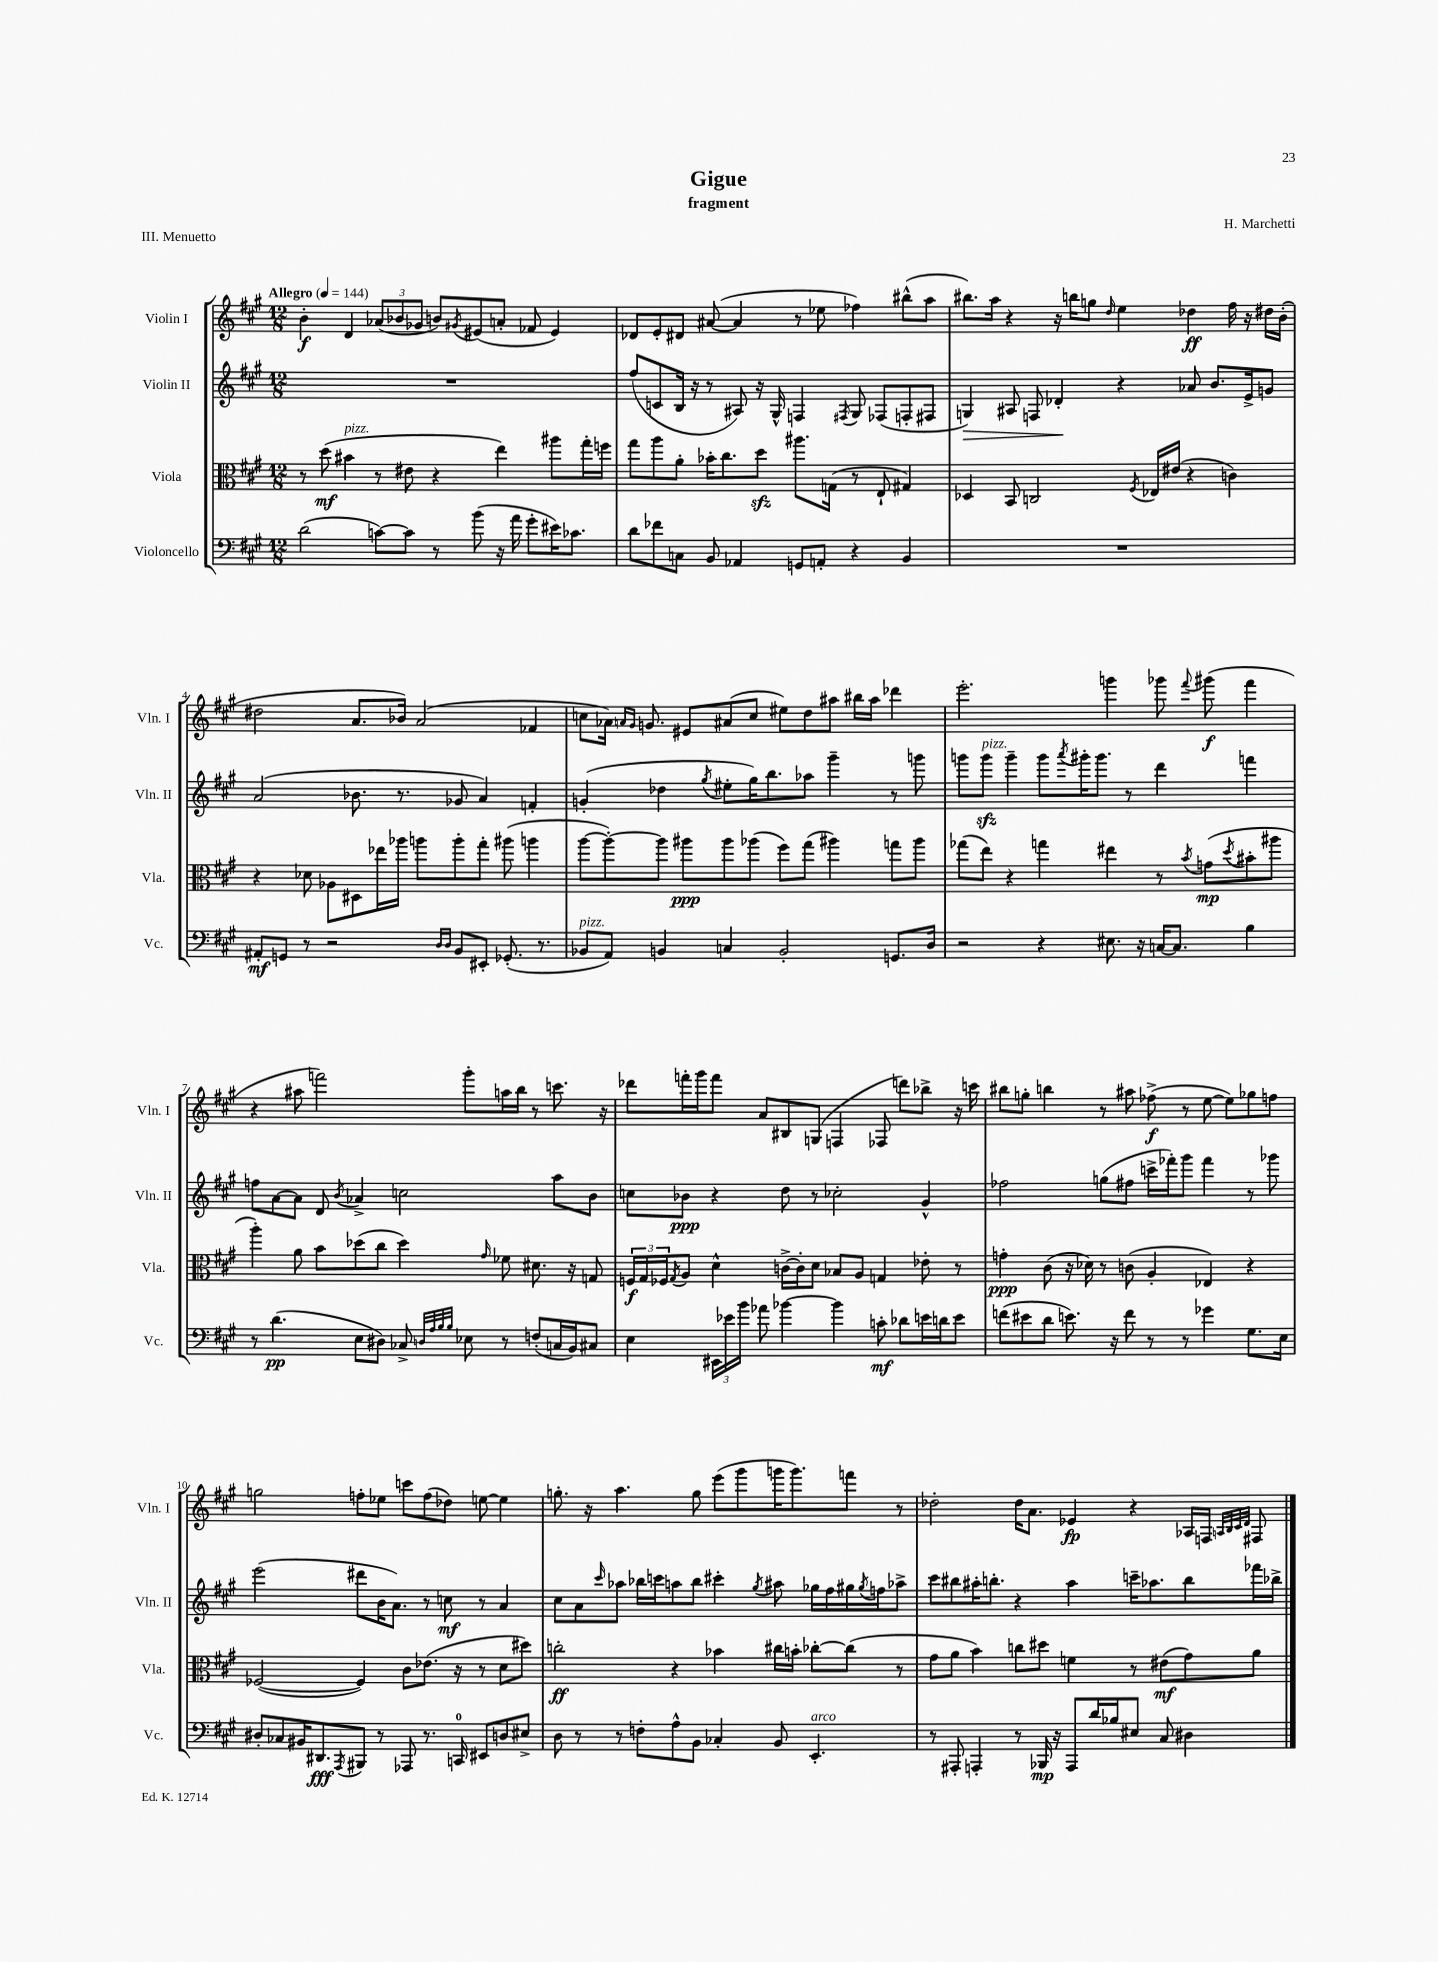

**kern	**kern	**kern	**kern
*staff4	*staff3	*staff2	*staff1
*clefF4	*clefC3	*clefG2	*clefG2
*k[f#c#g#]	*k[f#c#g#]	*k[f#c#g#]	*k[f#c#g#]
*M12/8	*M12/8	*M12/8	*M12/8
*MM144	*MM144	*MM144	*MM144
(2d	8r	1.r	4b'
.	(8dd	.	.
.	4b#	.	4d
[8c)	8r	.	(12a-
.	.	.	12b-
8c]	8e#	.	.
.	.	.	12g-
8r	4r	.	8b)
.	.	.	8qg#
(8b	.	.	(8e#
16r	4ee)	.	8a'
16a	.	.	.
8g#'	.	.	8f-
16e#)	8aa#	.	4e#)
8.c-	.	.	.
.	16gg#'	.	.
.	16ff	.	.
=	=	=	=
8d	8gg#	(8ff#	8d-
8f-	8aa	8c	8e'
8C	8a'	16B	8d#
.	.	16r	.
8BB	16b-'	8r	([8a#
.	8.cc#	.	.
4AA-	.	8A#)	4a#]
.	8dd	16r	.
.	.	16G#^^	.
8GG	8.aa#	4F	8r
8AA'	.	.	8ee-
.	(16G	.	.
.	.	8qF#	.
4r	8r	8G#	4ff-)
.	8E`	(8F-	.
4BB	4G#)	8F'	(8bb#^^
.	.	8F#	8aa
=	=	=	=
1.r	4D-	4G)	8.bb#)
.	.	.	16aa
.	8BB	8A#	4r
.	2C	8F	.
.	.	4d-'	16r
.	.	.	16bb
.	.	.	8gg
.	.	.	16qqdd
.	.	4r	4ee
.	8qF#	.	.
.	16E-	.	.
.	(16e#	.	.
.	4r	8a-	4dd-
.	.	8.b	.
.	4c)	.	16ff#
.	.	16e^	16r
.	.	8g	16dd#
.	.	.	(16b'
=	=	=	=
8AA#'	4r	(2a	2dd#
8GG	.	.	.
8r	8d-	.	.
2r	8A-	.	.
.	8D#	8.b-	8.a
.	16ee-	.	.
.	16aa-	8.r	16b-)
.	8aa	.	(2a
16qqD	.	.	.
16qqD	.	.	.
8BB	8aa'	8g-	.
8EE#'	8gg#'	4a)	.
(8.GG-'	(8aa#	.	.
.	4aa	4f'	4f-
8.r	.	.	.
=	=	=	=
8BB-	[8aa	(4g'	8cc
8AA)	8aa'_)	.	16a-)
.	.	.	16qqa
.	.	.	16qqg#
.	.	.	8.g
4BB	8aa]	4dd-	.
.	8aa#	.	8e#
.	.	8qgg#	.
4C	8aa#	8ee#'	(8a#
.	(8aa-	16gg#)	8cc
.	.	8.bb	.
2BB'	8ff#)	.	8ee#)
.	(8gg#	8aa-	8dd
.	4aa#)	4ggg#~	8aa#
.	.	.	16bb#
.	.	.	16aa#
8.GG	8gg	8r	4ddd-
.	8aa#	8ggg	.
16D	.	.	.
=	=	=	=
2r	(8gg-	8ggg	2.eee'
.	8ee)	8ggg	.
.	4r	4ggg~	.
4r	4gg	8ggg	.
.	.	8qaaa	.
.	.	16ggg#'	.
.	.	8.ggg#	.
8.E#	4ee#	.	4ggg
.	.	8r	.
16r	.	.	.
[16C	8r	4ddd	8ggg-
8.C]	.	.	.
.	8qb	.	8qqfff#
.	(8g	.	(8ggg#
.	8qdd	.	.
4B	8b#'	4fff	4fff#
.	8aa#	.	.
=	=	=	=
8r	4aa')	8ff	4r
(4.d	.	[8a	.
.	8a	8a]	8aa#
.	8b	8d	2fff)
.	.	8qb	.
8E	(8dd-	4a-^	.
8D#)	8cc#	.	.
8C-^	4dd-)	2cc	.
32qqD	.	.	.
32qqA	.	.	.
32qqB	.	.	.
32qqB	.	.	.
8E-	.	.	8ggg#'
.	16qqg#	.	.
8r	8f-	.	16aa
.	.	.	16bb
(8F'	8.d#	.	8r
16C	.	8aa	8.ccc
16BB)	16r	.	.
8C#	8G	8b	.
.	.	.	16r
=	=	=	=
4E	24F	8cc	8ddd-
.	24G#	.	.
.	24F-	.	.
.	8qG#	.	.
.	8A	8b-	16fff'
.	.	.	16ggg#
24EE#	4d^^	4r	8fff
24e-	.	.	.
24b	.	.	.
8a-	.	.	8a
[4b-	[16c^	8dd	8B#
.	16c']	.	.
.	8d	8r	(8G
4b-]	8B-	2cc-'	4F
.	8A	.	.
8c'	4G	.	8F-
8d-	.	.	8ddd)
16e	8e-'	4g#^^	8bb-^
16d	.	.	.
8e	8r	.	16r
.	.	.	16ccc
=	=	=	=
(8f	4g'	2ff-	8bb#
8e#	.	.	8gg'
8d	(8c#	.	4bb
8.e)	16r	.	.
.	16d-)	.	.
.	8r	(8gg	8r
16r	.	.	.
8f	(8c	8ff#	8aa#
8r	4A'	16ccc^	(8ff-^
.	.	16fff-')	.
8r	.	8ggg#	8r
4g-	4E-)	4fff-	[8ee
.	.	.	8ee])
8.G#	4r	8r	8gg-
.	.	8ggg-	8ff
16E	.	.	.
=	=	=	=
8D#'	([2F-	(2eee	2gg
8C-	.	.	.
16BB#	.	.	.
8.DD#	.	.	.
8qAAA	.	.	.
8BBB#	4F-])	8ddd#	8ff'
8r	.	16b	8ee-
.	.	8.a)	.
8AAA-	8c#	.	8ccc
8.r	(8.e-	8r	(8ff
.	.	8cc	8dd-)
16CC	16r	.	.
8EE#	8r	8r	[8ee
8D	8d	4a	4ee]
8E#^	8dd#)	.	.
=	=	=	=
8D	2cc'	8cc#	8.gg'
8r	.	8a	.
.	.	.	16r
.	.	16qqccc#	.
8r	.	8aa-	4.aa
8F'	.	16bb-	.
.	.	16ccc	.
8A^^	4r	8aa	.
8BB	.	8bb-	8gg
4C-'	4b-	4ccc#'	(8eee
.	.	.	8ggg#
.	.	8qgg#	.
8BB	16cc#	8aa#	16ggg
.	16b'	.	8.ggg)
4.EE'	[8cc-'	16gg-	.
.	.	16ff#	.
.	(8cc-]	16gg#	8fff
.	.	8qgg#	.
.	.	16ff	.
.	8r	8aa-^	8r
=	=	=	=
8r	8g#	8ccc#	2dd-'
8AAA#'	8a	8bb#	.
4AAA'	4b)	16aa#'	.
.	.	8.bb'	.
8r	8cc	4r	16dd-
.	.	.	8.a
16BBB-	8dd#	.	.
16r	.	.	.
8AAA	4f	4aa#	4e-
16d	.	.	.
16B-	.	.	.
8E#	8r	16ccc~	4r
.	.	8.aa-	.
8C#	(8e#	.	.
4D#	8g#)	8bb	16A-
.	.	.	16F
.	.	.	32qqA
.	.	.	32qqB
.	.	.	32qqc#
.	.	.	32qqd
.	8a	16fff-	8F#
.	.	16bb-^	.
==	==	==	==
*-	*-	*-	*-
